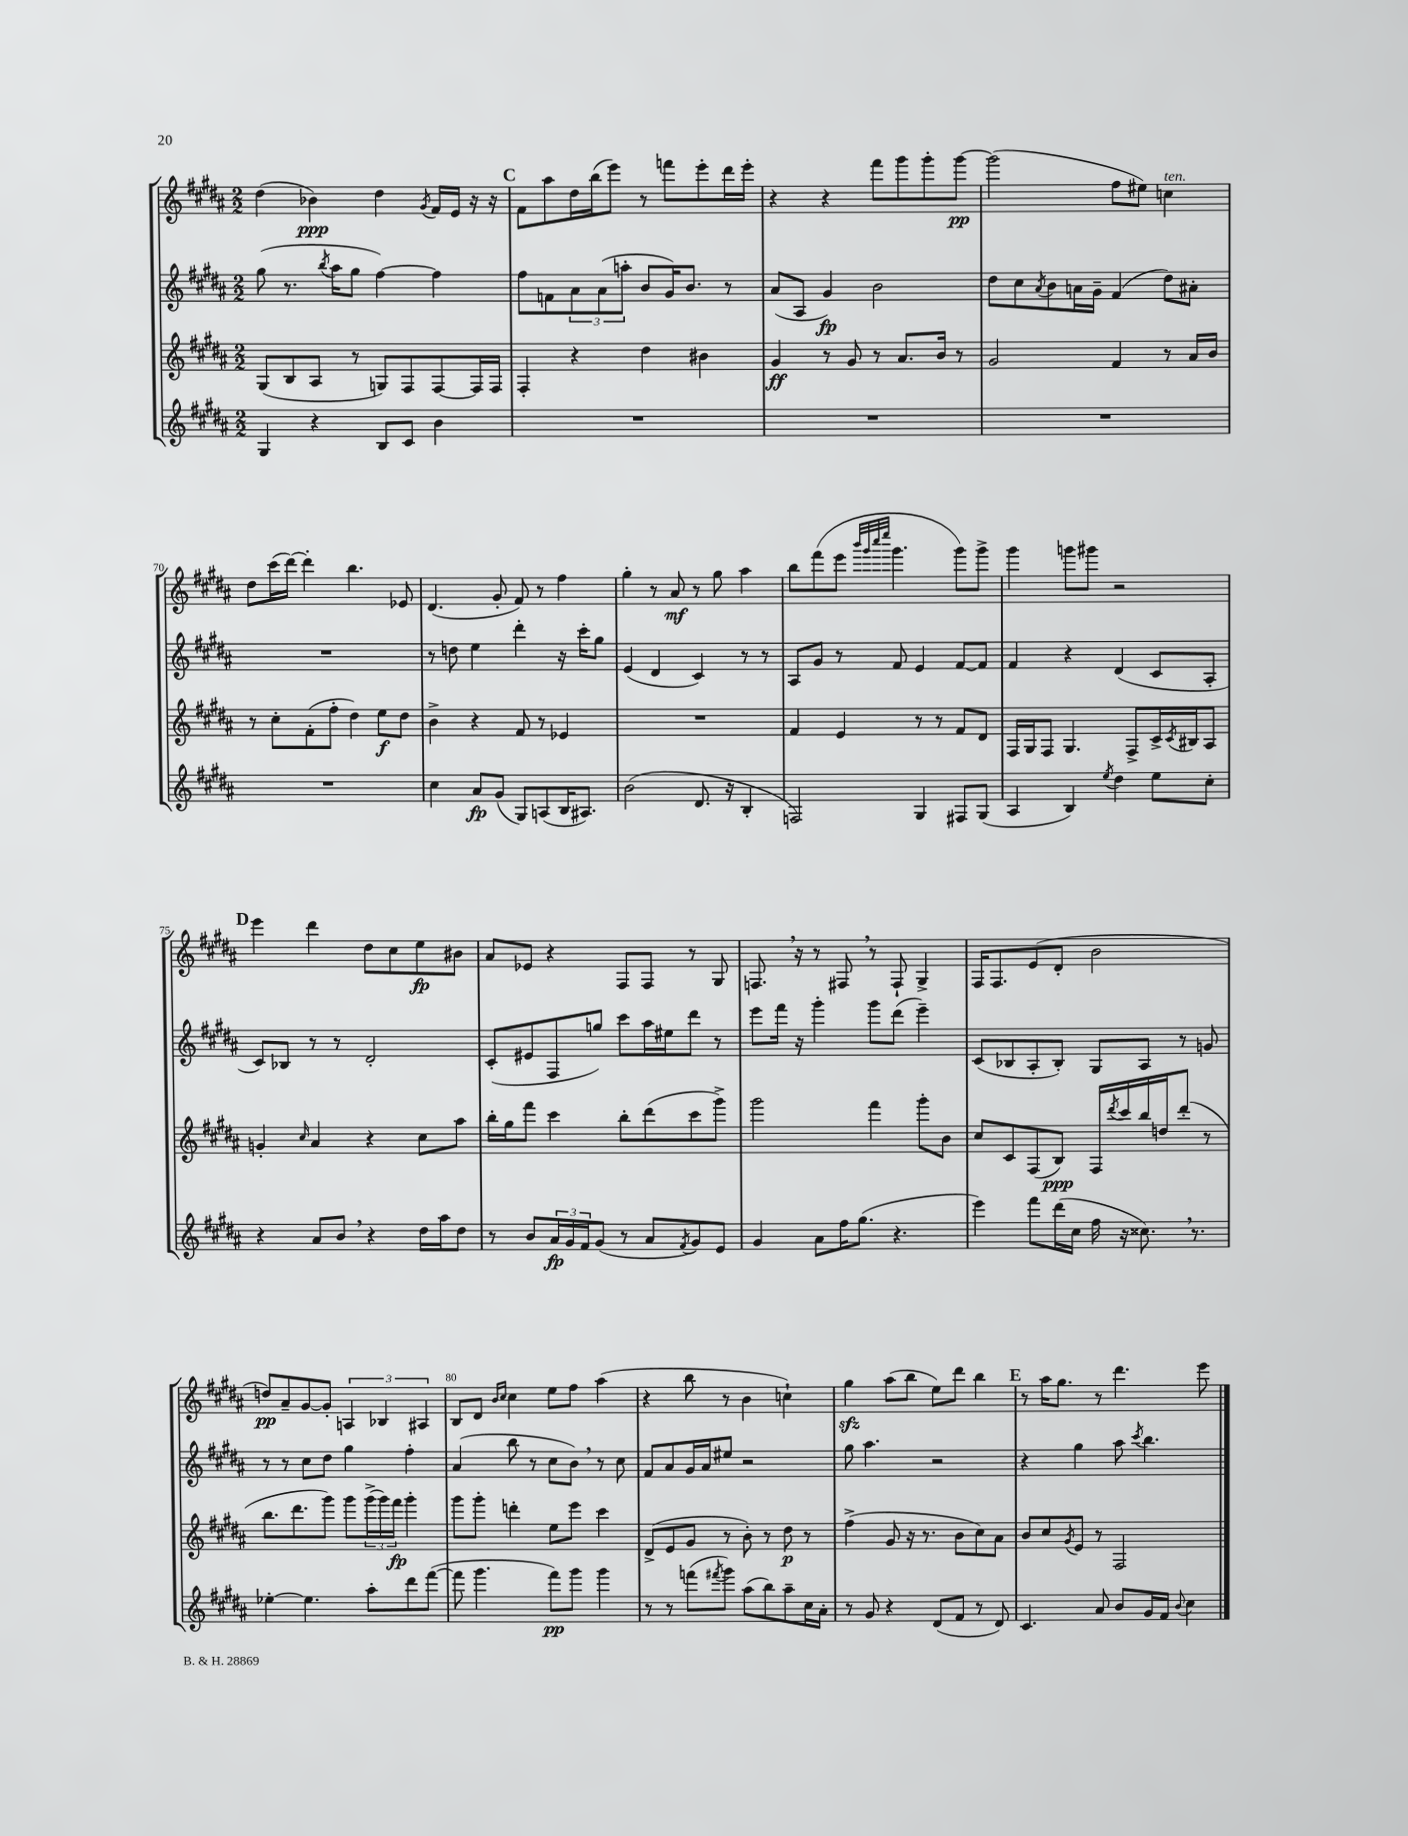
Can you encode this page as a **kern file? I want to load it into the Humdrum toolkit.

**kern	**kern	**kern	**kern
*staff4	*staff3	*staff2	*staff1
*clefG2	*clefG2	*clefG2	*clefG2
*k[f#c#g#d#a#]	*k[f#c#g#d#a#]	*k[f#c#g#d#a#]	*k[f#c#g#d#a#]
*M2/2	*M2/2	*M2/2	*M2/2
4G#	(8G#	(8gg#	(4dd#
.	8B	8.r	.
4r	8A#	.	4b-)
.	.	8qbb	.
.	.	16aa#	.
.	8r	8gg#	.
8B	8G)	[4ff#)	4dd#
8c#	8F#	.	.
.	.	.	8qg#
4b	[8F#	4ff#]	16f#
.	.	.	16e
.	16F#]	.	16r
.	16F#	.	16r
=	=	=	=
1r	4F#'	8ff#	8f#
.	.	8f	8aa#
.	4r	12a#	16dd#
.	.	.	(16bb
.	.	(12a#	.
.	.	.	8eee)
.	.	12aa'	.
.	4dd#	8b	8r
.	.	16g#)	8fff
.	.	8.b	.
.	4b#	.	8eee'
.	.	8r	16ddd#
.	.	.	16eee'
=	=	=	=
1r	4g#	(8a#	4r
.	.	8A#	.
.	8r	4g#)	4r
.	8g#	.	.
.	8r	2b	8fff#
.	8.a#	.	8ggg#
.	.	.	8ggg#'
.	16b	.	.
.	8r	.	[8ggg#
=	=	=	=
1r	2g#	8dd#	(2ggg#]
.	.	8cc#	.
.	.	8qa#	.
.	.	8b	.
.	.	16a	.
.	.	16g#~	.
.	4f#	(4f#	8ff#
.	.	.	8ee#)
.	8r	8dd#)	4cc
.	16a#	8a#'	.
.	16b	.	.
=	=	=	=
1r	8r	1r	8dd#
.	8cc#'	.	(16ccc#
.	.	.	[16ddd#)
.	(8f#'	.	4ddd#']
.	8ff#'	.	.
.	4dd#)	.	4.bb
.	8ee	.	.
.	8dd#	.	8e-
=	=	=	=
4cc#	4b^	8r	(4.d#
.	.	8dd	.
8a#	4r	4ee	.
(8g#	.	.	8g#'
8G#)	8f#	4ddd#'	8f#)
(8A	8r	.	8r
16B	4e-	16r	4ff#
8.A#)	.	16ccc#'	.
.	.	8gg#	.
=	=	=	=
(2b	1r	(4e	4gg#'
.	.	4d#	8r
.	.	.	8a#
8.d#	.	4c#)	8r
.	.	.	8gg#
16r	.	.	.
4B'	.	8r	4aa#
.	.	8r	.
=	=	=	=
2F)	4f#	8A#	8bb
.	.	8g#	(8fff#
.	4e	8r	8eee
.	.	.	32qqbbb
.	.	.	32qqggg#
.	.	.	32qqcccc#
.	.	.	32qqeeee
.	.	8f#	4.ggg#
4G#	8r	4e	.
.	8r	.	.
8F#	8f#	[8f#	8ggg#)
(8G#	8d#	8f#]	8ggg#^
=	=	=	=
4A#	16F#	4f#	4ggg#
.	16G#	.	.
.	8F#	.	.
4B)	4.G#	4r	8ggg
.	.	.	8ggg#
8qee	.	.	.
4dd#	.	(4d#	2r
.	8F#^	.	.
8ee	16c#^	8c#	.
.	8qc#	.	.
.	16B#	.	.
8cc#'	8A#	8A#'	.
=	=	=	=
4r	4g'	8c#)	4eee
.	.	8B-	.
.	16qqcc#	.	.
8a#	4a#	8r	4ddd#
8b	.	8r	.
4r	4r	2d#'	8dd#
.	.	.	8cc#
16dd#	8cc#	.	8ee
16aa#	.	.	.
8dd#	8aa#	.	8b#
=	=	=	=
8r	16bb'	(8c#'	8a#
.	16gg#	.	.
8b	8fff#	8e#	8e-
24a#	4ccc#	8F#	4r
24g#	.	.	.
24f#	.	.	.
(8g#	.	8gg)	.
8r	8bb'	8ccc#	8F#
8a#	(8ddd#	16aa#	8F#
.	.	16ee#	.
8qf#	.	.	.
8g#)	8ccc#	8ddd#	8r
8e	8ggg#^)	8r	8G#
=	=	=	=
4g#	2ggg#	8eee	8.F
.	.	16fff#	.
.	.	16r	16r
8a#	.	4ggg#'	8r
16ff#	.	.	8F#
(8.gg#	.	.	.
.	4fff#	8ggg#	8r
4.r	.	(8ddd#	8F#`
.	8ggg#'	4eee~)	4G#^
.	8b	.	.
=	=	=	=
4eee)	8cc#	(8c#	16F#
.	.	.	8.F#
.	8c#	8B-	.
8fff#	(8F#	8A#'	(8e
(16ddd#	8B)	8B-')	8d#'
16cc#	.	.	.
16ff#	16F#	8G#	2b
.	8qddd#	.	.
16r	16ccc#	.	.
8.cc##)	16bb	8A#	.
.	16dd	.	.
.	(8ddd#'	8r	.
8.r	.	.	.
.	8r	8g	.
=	=	=	=
[4ee-'	8.bb	8r	8dd)
.	.	8r	8a#~
.	8.ddd#	.	.
4.ee-]	.	8cc#	[8g#
.	8ggg#)	8dd#	8g#']
.	8ggg#	4gg#	6A
8aa#'	(24ggg#^	.	.
.	24ggg#)	.	6B-
.	24fff#	.	.
8ddd#	4ggg#'	4ff#'	.
.	.	.	6A#
([8fff#	.	.	.
=	=	=	=
8fff#]	8ggg#	(4a#	8B
4.ggg#	8ggg#'	.	8d#
.	.	.	16qqb
.	.	.	16qqcc#
.	4ddd'	8bb	4cc#
.	.	8r	.
8fff#)	8ee	8cc#	8ee
8ggg#	8eee	8b)	8ff#
4ggg#	4ccc#	8r	(4aa#
.	.	8cc#	.
=	=	=	=
8r	(8d#^	8f#	4r
8r	8e	8a#	.
(8fff	8g#	16g#	8bb
.	.	16a#	.
8qfff#	.	.	.
8ggg#)	8r	8ee#	8r
(8aa#	8b')	2r	4b
8bb)	8r	.	.
8aa#~	8dd#	.	4cc`)
16cc#	8r	.	.
16a#'	.	.	.
=	=	=	=
8r	(4ff#^	8gg#	4gg#
8g#	.	4.aa#	.
4r	8g#	.	(8aa#
.	16r	.	8bb
.	8.r	.	.
(8d#	.	2r	8ee)
8f#	8b	.	8ddd#
8r	8cc#)	.	4bb
8d#)	8a#	.	.
=	=	=	=
4.c#	8b	4r	8r
.	8cc#	.	16aa#
.	.	.	8.gg#
.	8qg#	.	.
.	8e	4gg#	.
8a#	8r	.	8r
8b	2F#	8aa#	4.ddd#
.	.	8qccc#	.
16g#	.	4.bb	.
16f#	.	.	.
8qqb	.	.	.
4cc#	.	.	.
.	.	.	8eee
==	==	==	==
*-	*-	*-	*-
